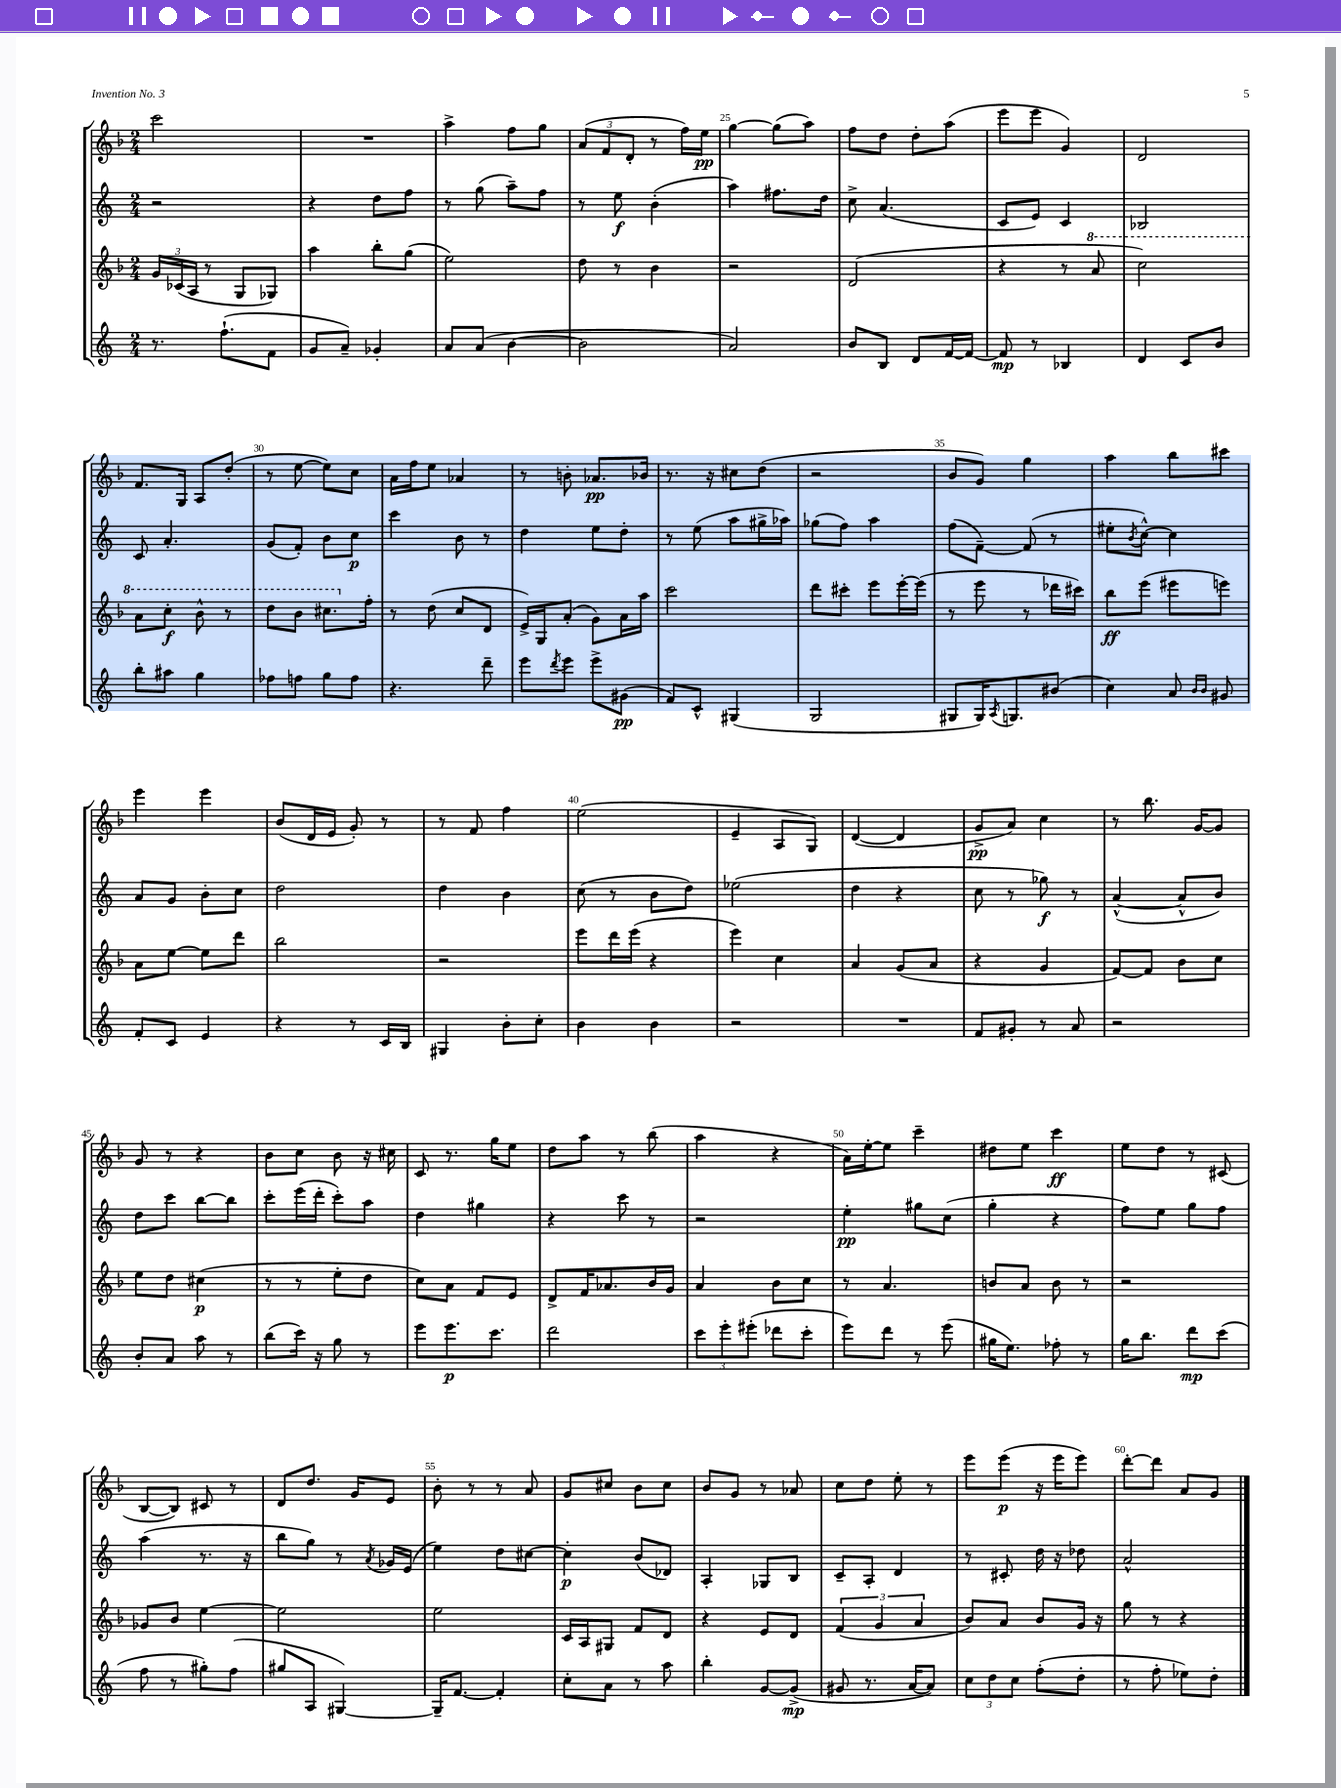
<<
\new StaffGroup <<
\new Staff = "s0" {
    \clef treble \key f \major \numericTimeSignature \time 2/4
    c'''2 |
    R2 |
    a''4-> f''8 g''8 |
    \tuplet 3/2 { a'8( f'8 d'8-. } r8 f''16) e''16\pp |
    g''4~ g''8( a''8) |
    f''8 d''8 d''8-. a''8( |
    e'''8 e'''8 g'4) |
    d'2 |
    f'8. g16 a8 d''8-.( |
    r8 e''8~ e''8) c''8 |
    a'16 f''16 e''8 aes'4 |
    r8 b'8-. aes'8.\pp bes'16 |
    r8. r16 cis''8 d''8( |
    r2 |
    bes'8 g'8) g''4 |
    a''4 bes''8 cis'''8 |
    e'''4 e'''4 |
    bes'8( d'16 e'16 g'8-.) r8 |
    r8 f'8 f''4 |
    e''2( |
    e'4-- a8 g8) |
    d'4~( d'4 |
    g'8->\pp a'8) c''4 |
    r8 bes''8. g'16~ g'8 |
    g'8 r8 r4 |
    bes'8 c''8 bes'8 r16 cis''16 |
    c'8 r8. g''16 e''8 |
    d''8 a''8 r8 bes''8( |
    a''4 r4 |
    a'16) e''16~-. e''8 c'''4-- |
    dis''8 e''8 c'''4\ff |
    e''8 d''8 r8 cis'8( |
    bes8~ bes8) cis'8 r8 |
    d'8 d''8. g'16 e'8 |
    bes'8-. r8 r8 a'8 |
    g'8 cis''8 bes'8 cis''8 |
    bes'8 g'8 r8 aes'8 |
    c''8 d''8 e''8-. r8 |
    e'''8 e'''8\p( r16 e'''16 e'''8) |
    d'''8~-. d'''8 a'8 g'8 \bar "|." |
}
\new Staff = "s1" {
    \clef treble \key c \major \numericTimeSignature \time 2/4
    r2 |
    r4 d''8 f''8 |
    r8 g''8( a''8--) f''8 |
    r8 e''8\f b'4-.( |
    a''4) fis''8. d''16 |
    c''8-> a'4.( |
    c'8 e'8) c'4 |
    bes2 |
    c'8 a'4.-. |
    g'8( f'8-.) b'8 c''8\p |
    c'''4 b'8 r8 |
    d''4 e''8 d''8-. |
    r8 e''8( a''8 gis''16-> aes''16) |
    ges''8( f''8) a''4 |
    f''8( f'8~--) f'8( r8 |
    eis''8-. \acciaccatura { b'8 } c''8~-^) c''4 |
    a'8 g'8 b'8-. c''8 |
    d''2 |
    d''4 b'4 |
    c''8( r8 b'8 d''8) |
    ees''2( |
    d''4 r4 |
    c''8 r8 ges''8\f) r8 |
    a'4~-^( a'8-^ b'8) |
    d''8 c'''8 b''8~ b''8 |
    c'''8-. e'''16( d'''16-. c'''8-.) a''8 |
    d''4 gis''4 |
    r4 c'''8 r8 |
    r2 |
    e''4-.\pp gis''8 c''8( |
    g''4-. r4 |
    f''8) e''8 g''8 f''8 |
    a''4( r8. r16 |
    b''8 g''8) r8 \acciaccatura { a'8 } ges'16 e'16( |
    e''4) d''8 cis''8~ |
    cis''4-.\p b'8( des'8) |
    a4-. ges8 b8 |
    c'8-- a8-. d'4 |
    r8 cis'8-. d''16 r16 des''8 |
    a'2-^ \bar "|." |
}
\new Staff = "s2" {
    \clef treble \key f \major \numericTimeSignature \time 2/4
    \tuplet 3/2 { g'16 ces'16( a16 } r8 g8 ges8) |
    a''4 bes''8-. g''8( |
    e''2) |
    d''8 r8 bes'4 |
    r2 |
    d'2( |
    r4 r8 \ottava #1 a''8 |
    c'''2) |
    a''8 c'''8-.\f bes''8-^ r8 |
    d'''8 bes''8 cis'''8. \ottava #0 f''16-. |
    r8 d''8( c''8 d'8 |
    e'16->) g16 a'8-.( g'8) a'16 a''16 |
    c'''2 |
    d'''8 cis'''8-. e'''8 e'''16~-. e'''16( |
    r8 e'''8 r8 des'''16 cis'''16) |
    bes''8\ff e'''8( eis'''8 e'''8) |
    a'8 e''8~ e''8 d'''8 |
    bes''2 |
    r2 |
    e'''8 d'''16 e'''16( r4 |
    e'''4) c''4 |
    a'4 g'8( a'8 |
    r4 g'4 |
    f'8~) f'8 bes'8 c''8 |
    e''8 d''8 cis''4\p( |
    r8 r8 e''8-. d''8 |
    c''8) a'8 f'8 e'8 |
    d'8-> f'16 aes'8. bes'16 g'16 |
    a'4 bes'8 c''8 |
    r8 a'4. |
    b'8 a'8 b'8 r8 |
    r2 |
    ges'8 bes'8 e''4~ |
    e''2 |
    e''2 |
    c'16 a16 gis8 f'8 d'8 |
    r4 e'8 d'8 |
    \tuplet 3/2 { f'4( g'4 a'4 } |
    bes'8) a'8 bes'8 g'16 r16 |
    g''8 r8 r4 \bar "|." |
}
\new Staff = "s3" {
    \clef treble \key c \major \numericTimeSignature \time 2/4
    r8. f''8.-!( f'8 |
    g'8 a'8--) ges'4-. |
    a'8 a'8( b'4~ |
    b'2 |
    a'2) |
    b'8 b8 d'8 f'16~ f'16~ |
    f'8\mp r8 bes4 |
    d'4 c'8 b'8 |
    b''8-. ais''8 g''4 |
    fes''8 f''8 g''8 f''8 |
    r4. d'''8-- |
    e'''8 \acciaccatura { d'''8 } e'''8 e'''8-> gis'8\pp( |
    f'8) c'8-^ gis4( |
    g2 |
    gis8 gis16) \acciaccatura { a8 } g8. bis'8( |
    c''4) a'8 \grace { b'16 b'16 } gis'8 |
    f'8-. c'8 e'4 |
    r4 r8 c'16 b16 |
    gis4 b'8-. c''8-. |
    b'4 b'4 |
    r2 |
    R2 |
    f'8 gis'8-. r8 a'8 |
    r2 |
    b'8-. a'8 a''8 r8 |
    b''8( c'''16) r16 g''8 r8 |
    e'''8 e'''8.\p c'''8. |
    d'''2 |
    \tuplet 3/2 { c'''8 e'''8-. eis'''8-.( } des'''8 c'''8-. |
    e'''8) d'''8 r8 e'''8( |
    gis''16 e''8.) fes''8-. r8 |
    g''16 b''8. d'''8\mp c'''8( |
    f''8 r8 gis''8-.) f''8( |
    gis''8 a8 gis4~) |
    gis16-- f'8.~ f'4-. |
    c''8-. a'8 r8 a''8 |
    b''4-. g'8~ g'8->\mp( |
    gis'8 r8. a'16~ a'8) |
    \tuplet 3/2 { c''8 d''8 c''8 } f''8-.( d''8-. |
    r8 f''8-. ees''8) d''8-. \bar "|." |
}
>>
>>
\layout { \context { \Score currentBarNumber = #21 \override BarNumber.break-visibility = ##(#f #t #t) barNumberVisibility = #(every-nth-bar-number-visible 5) } }
